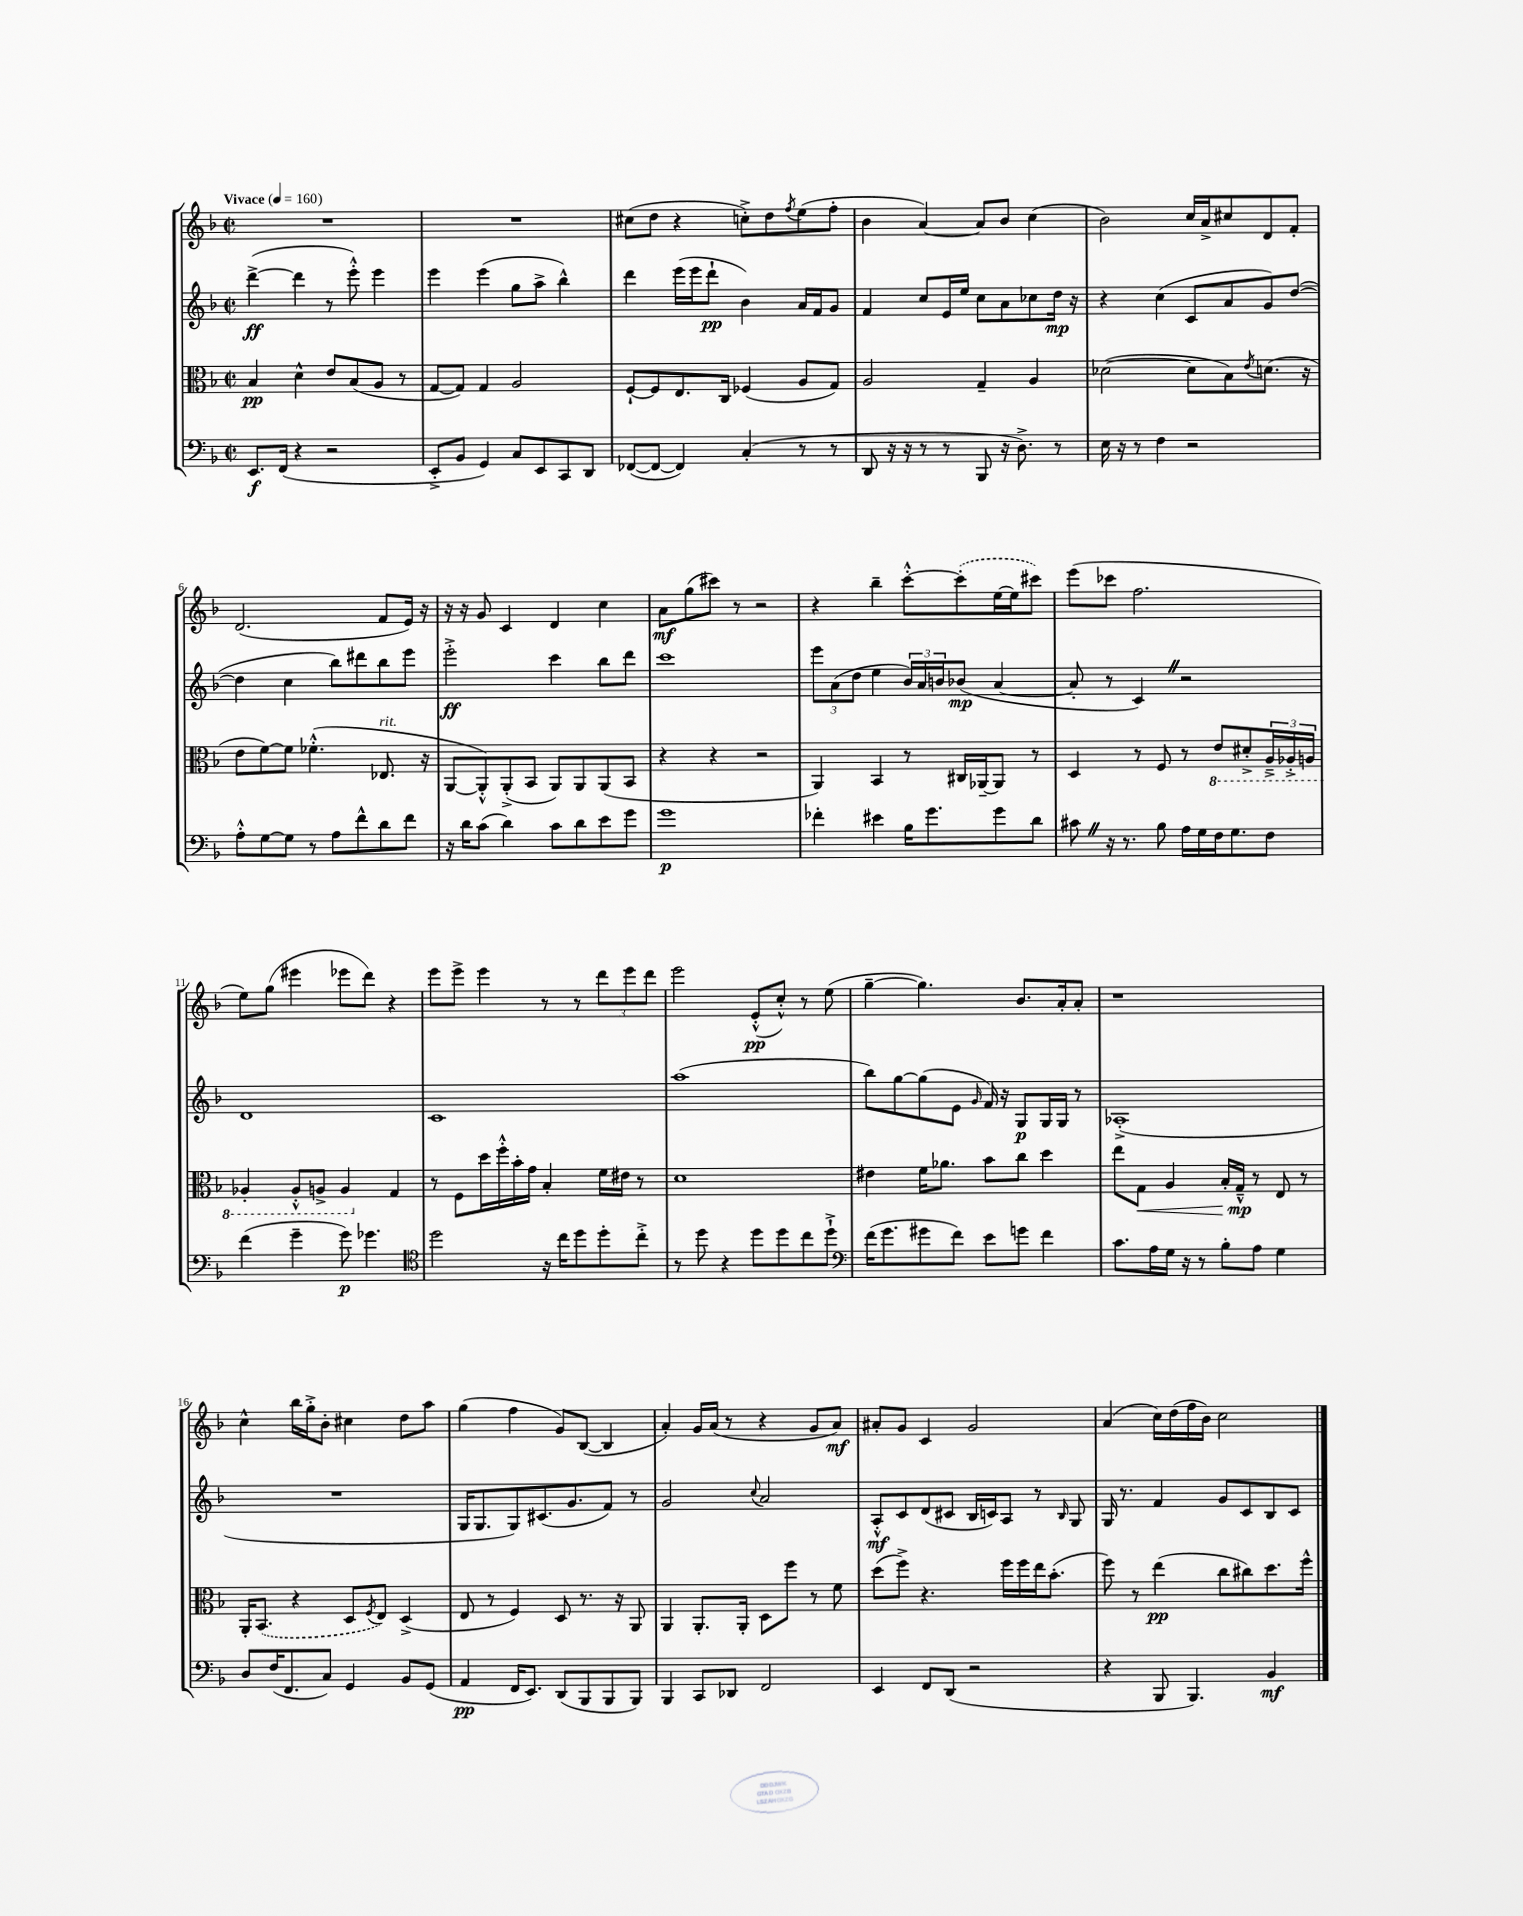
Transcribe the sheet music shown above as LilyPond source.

<<
\new StaffGroup <<
\new Staff = "s0" {
    \clef treble \key f \major \defaultTimeSignature \time 2/2 \tempo "Vivace" 4 = 160
    R1 |
    R1 |
    cis''8( d''8 r4 c''8-.->) d''8 \acciaccatura { f''8 } e''8( f''8-. |
    bes'4 a'4~) a'8 bes'8 c''4( |
    bes'2) c''16 a'16-> cis''8 d'8 f'8-. |
    d'2.( f'8 e'16) r16 |
    r16 r16 g'8 c'4 d'4 c''4 |
    a'8\mf g''8( cis'''8) r8 r2 |
    r4 bes''4-- c'''8~-.-^ \once \slurDashed c'''8-.( e''16~ e''16 cis'''8) |
    e'''8( ces'''8 f''2. |
    e''8) g''8( eis'''4 ees'''8 d'''8) r4 |
    e'''8 e'''8-> e'''4 r8 r8 \tuplet 3/2 { d'''8 e'''8 d'''8 } |
    e'''2 e'8-.-^\pp( c''8-.-^) r8 e''8( |
    g''4~-- g''4.) bes'8. a'16-. a'8-. |
    r1 |
    c''4-^ bes''16 g''16-.-> bes'8-. cis''4 d''8 a''8 |
    g''4( f''4 g'8) bes8~( bes4 |
    a'4-.) g'16 a'16( r8 r4 g'8 a'8\mf) |
    ais'8-. g'8 c'4 g'2 |
    a'4( c''16) d''16( f''16 bes'16) c''2 \bar "|." |
}
\new Staff = "s1" {
    \clef treble \key f \major \defaultTimeSignature \time 2/2
    d'''4~->\ff( d'''4 r8 e'''8-.-^) e'''4 |
    e'''4 e'''4( g''8 a''8-> bes''4-^) |
    d'''4 e'''16( e'''16 d'''8-!\pp bes'4) a'16 f'16 g'8 |
    f'4 c''8 e'16 e''16 c''8 a'8 ces''8 d''16\mp r16 |
    r4 c''4( c'8 a'8 g'8) d''8~( |
    d''4 c''4 bes''8) dis'''8 bes''8 e'''8 |
    e'''2-.->\ff c'''4 bes''8 d'''8 |
    c'''1 |
    \tuplet 3/2 { e'''8 a'8( d''8 } e''4 \tuplet 3/2 { bes'16) a'16 b'16 } bes'8\mp( a'4~ |
    a'8-. r8 c'4) \once \override BreathingSign.text = \markup { \musicglyph "scripts.caesura.straight" } \breathe r2 |
    d'1 |
    c'1 |
    a''1( |
    bes''8) g''8~ g''8( e'8 \grace { g'16 } f'16) r16 g8\p g16 g16 r8 |
    aes1-.->( |
    R1 |
    g16 g8. g8) cis'8.( g'8. f'8) r8 |
    g'2 \appoggiatura { c''8 } a'2 |
    a8-.-^\mf c'8 d'8( cis'8 bes16 c'16) a8 r8 \grace { bes16 } g8 |
    g16 r8. f'4 g'8 c'8 bes8 c'8 \bar "|." |
}
\new Staff = "s2" {
    \clef alto \key f \major \defaultTimeSignature \time 2/2
    bes4\pp d'4-^ e'8 bes8( a8 r8 |
    g8~ g8) g4 a2 |
    f8~-! f8 e8. c16 fes4( a8 g8) |
    a2 g4-- a4 |
    des'2~( des'8 bes8) \acciaccatura { e'8 } d'8.( r16 |
    e'8 f'8~) f'8 fes'4.-.-^( ees8.^\markup { \italic "rit." } r16 |
    a,8~ a,8-.-^) a,8-.->( bes,8 a,8) a,8 a,8( bes,8 |
    r4 r4 r2 |
    a,4) bes,4 r8 cis16 aes,16~-- aes,8 r8 |
    d4 r8 f8 r8 \ottava #-1 e8 dis8-.-> \tuplet 3/2 { a,16---> aes,16-.-> a,16 } |
    aes,4-. aes,8-.-^ a,8-> a,4 \ottava #0 g4 |
    r8 f8 d''16 f''16-.-^ bes'16-. g'16 bes4-. f'16 eis'16 r8 |
    d'1 |
    eis'4 f'16 aes'8. bes'8 c''8 d''4 |
    e''8 g8\< a4 bes16-. g16---^\mp\! r8 e8 r8 |
    a,16-. \once \slurDashed bes,8.( r4 d8 \acciaccatura { f8 } e8) d4->( |
    e8 r8 f4) d8 r8. r16 a,8 |
    a,4 a,8.-. a,16-. d8 f''8 r8 f'8 |
    d''8( f''8->) r4. f''16 f''16 e''16 bes'8.-.( |
    f''8) r8 e''4\pp( c''8 cis''8) d''8. f''16-^ \bar "|." |
}
\new Staff = "s3" {
    \clef bass \key f \major \defaultTimeSignature \time 2/2
    e,8.\f f,16( r4 r2 |
    e,8-.-> bes,8 g,4) c8 e,8 c,8 d,8 |
    fes,8~( fes,8~ fes,4) c4-.( r8 r8 |
    d,8 r16 r16 r8 r8 bes,,8 r16 d8.->) r8 |
    e16 r16 r8 f4 r2 |
    a8-.-^ g8~ g8 r8 a8 f'8-^ d'8 f'8 |
    r16 d'16 c'8( d'4) c'8 d'8 e'8 g'8 |
    g'1\p |
    fes'4-. eis'4 bes16 g'8. g'8 d'8 |
    cis'8 \once \override BreathingSign.text = \markup { \musicglyph "scripts.caesura.straight" } \breathe r16 r8. bes8 a16 g16 f16 g8. f8 |
    f'4( g'4-- g'8\p) ges'4. |
    \clef tenor d''2 r16 c''16 d''8 d''8-. c''8-.-> |
    r8 d''8 r4 d''8 d''8 c''8 d''8-!-> |
    \clef bass f'16( g'8. gis'8 f'8) e'8 g'8 f'4 |
    c'8. a16 g16 r16 r8 bes8-. a8 g4 |
    d8 f16( f,8. c8) g,4 bes,8 g,8( |
    a,4\pp f,16 e,8.) d,8( bes,,8 bes,,8 bes,,8) |
    bes,,4 c,8 des,8 f,2 |
    e,4 f,8 d,8( r2 |
    r4 bes,,8 bes,,4.) bes,4\mf \bar "|." |
}
>>
>>
